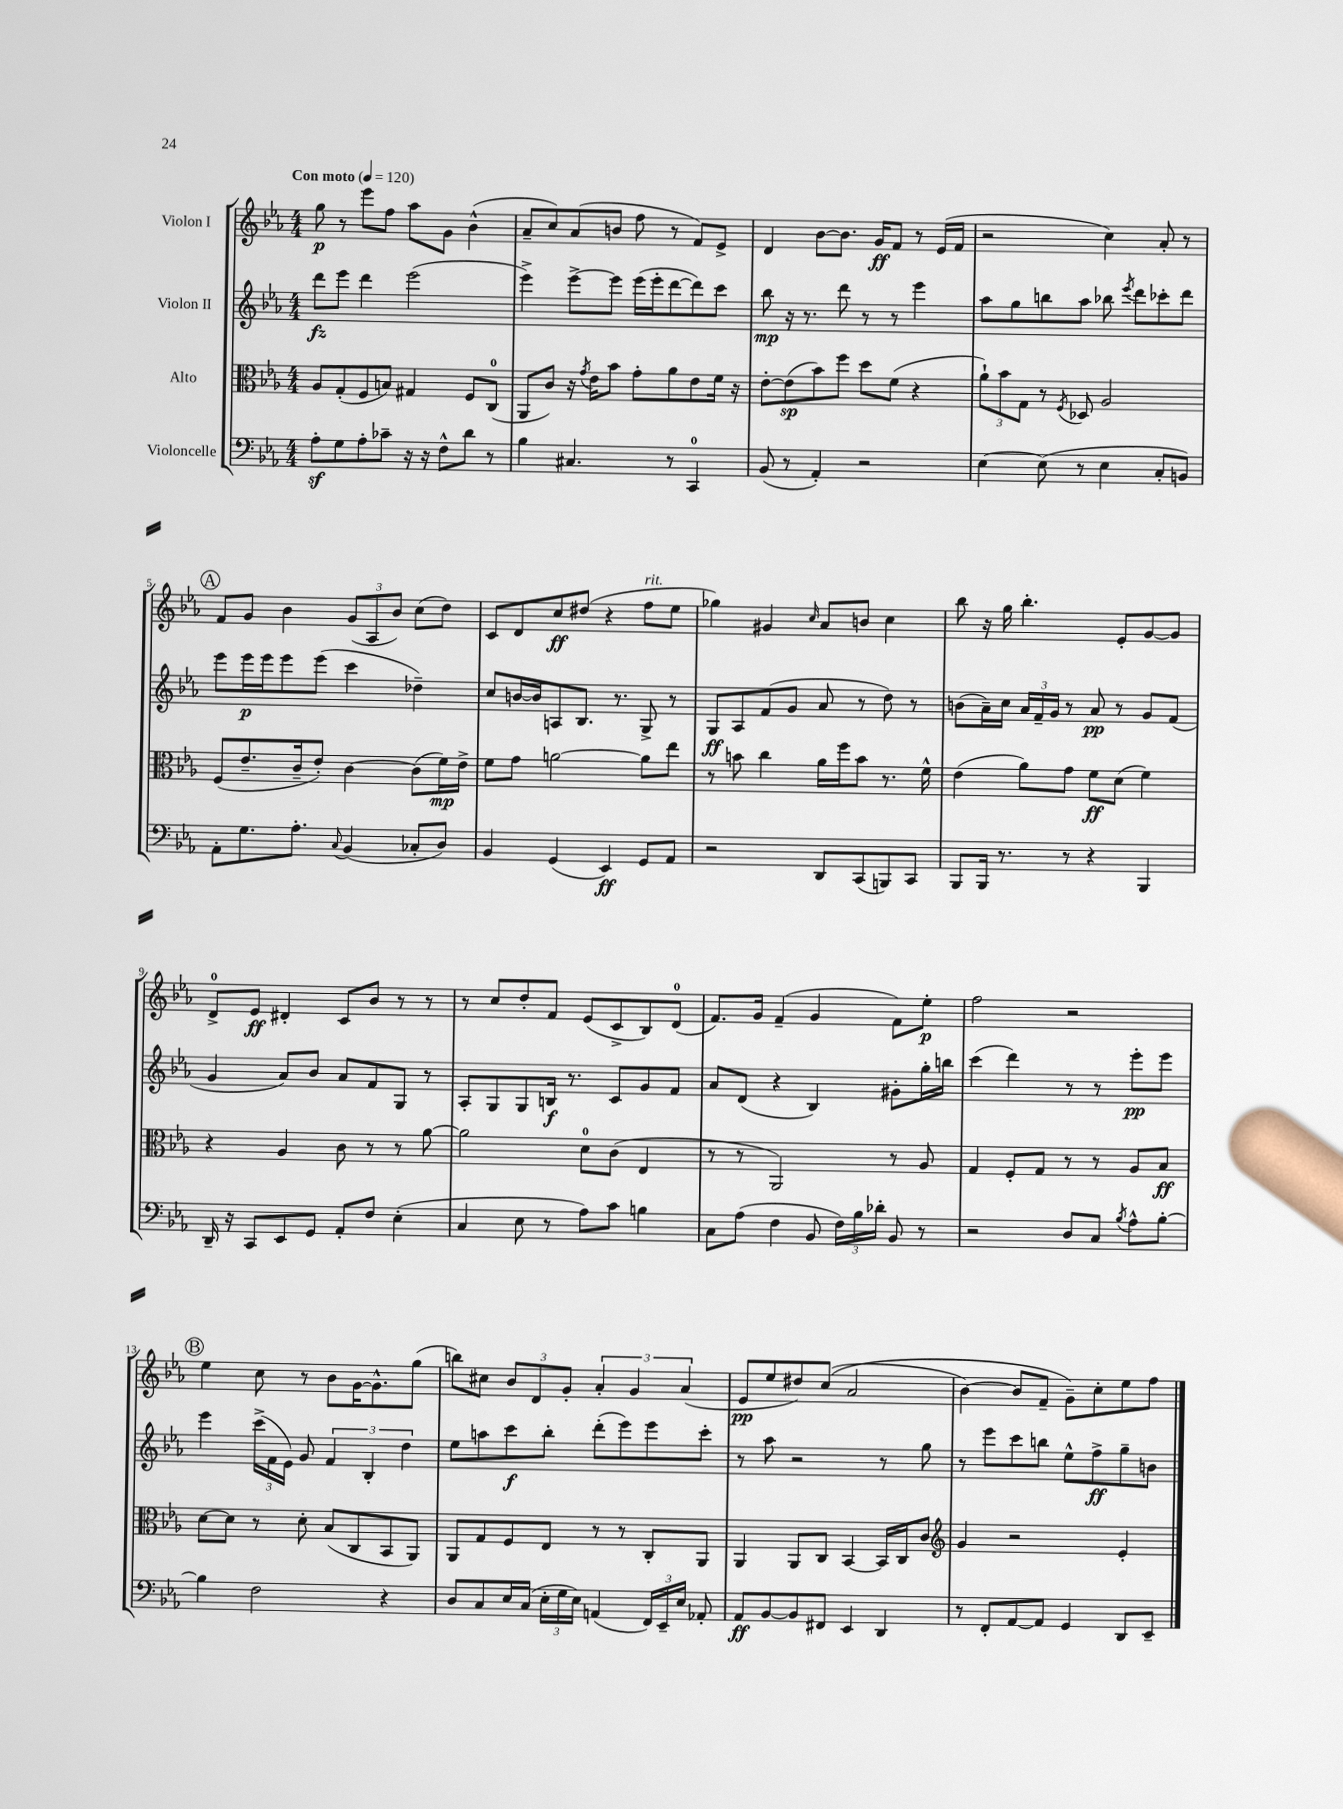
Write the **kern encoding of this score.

**kern	**kern	**kern	**kern
*staff4	*staff3	*staff2	*staff1
*clefF4	*clefC3	*clefG2	*clefG2
*k[b-e-a-]	*k[b-e-a-]	*k[b-e-a-]	*k[b-e-a-]
*M4/4	*M4/4	*M4/4	*M4/4
*MM120	*MM120	*MM120	*MM120
8A-'\L	8A-/L	8ddd\L	8gg\
8G\	(8G'/	8eee-\J	8r
8A-'\	8F/	4ddd\	8eee-\L
8c-~\J	8B/J)	.	8ff\J
16r	4G#/	(2eee-\	8aa-\L
16r	.	.	.
8F^^\L	.	.	8g\J
8d\J	8F/L	.	(4b-^^\
8r	(8C/J	.	.
=	=	=	=
4B-\	8AA-/L	4eee-^\)	8a-~/L
.	8c/J)	.	8cc/)
4.C#/	16r	[8eee-^\L	(8a-/
.	8qg/	.	.
.	16e-\LK	.	.
.	8b-\J	8eee-\]J	8b/J
.	8g'\L	(16eee-\LL	8ff\
.	.	16eee-'\J	.
8r	8a-\	[8ddd\	8r
4CC/	8e-\	8ddd\])	8f/L)
.	16f\Jk	8ccc\J	8e-^/J
.	16r	.	.
=	=	=	=
(8BB-/	[8e-'\L	8bb-\	4d/
8r	(8e-\]	16r	.
.	.	8.r	.
4AA-'/)	8b-\)	.	[8b-\L
.	8ff\J	8ddd\	8.b-\]J
2r	8dd\L	8r	.
.	.	.	16g/LK
.	(8f\J	8r	8f/J
.	4r	4eee-\	8r
.	.	.	(16e-/LL
.	.	.	16f/JJ
=	=	=	=
[4E-\	12a-`\L)	8aa-\L	2r
.	12b-\	.	.
.	.	8gg\	.
.	12G\J	.	.
(8E-\]	8r	8bb\	.
.	8qF/	.	.
8r	8D-/	8aa-\J	.
4E-\	2A-/	8bb-\	4cc\)
.	.	8qeee-/	.
.	.	8ddd\L	.
8C'/L	.	8ccc-'\	8a-'/
8BB/J)	.	8ddd\J	8r
=	=	=	=
8AA-'\L	(8F/L	8eee-\L	8f/L
8.G\	8.e-~/	16eee-\L	8g/J
.	.	16eee-\J	.
.	.	8eee-\	4b-\
8.A-'\J	16c~/k	.	.
.	8e-'/J)	(8eee-\J	.
8qqC/	.	.	.
(4BB-/	[4c\	4ccc\	(12g/L
.	.	.	12A-/
.	.	.	12b-/J)
8C-'/L	(8c\]L	4dd-~\)	(8cc\L
8D/J)	16f\L)	.	8dd\J)
.	16e-^\JJ	.	.
=	=	=	=
4BB-/	8f\L	8cc/L	8c/L
.	8g\J	[16b/L	8d/
.	.	16b/]J	.
(4GG/	[2a\	8A/	8cc/
.	.	8.B-/J	(8dd#/J
4EE-/)	.	.	4r
.	.	8.r	.
8GG/L	8a\]L	8G^/	8ff\L
8AA-/J	8ee-\J	8r	8ee-\J
=	=	=	=
2r	8r	8G/L	4gg-\)
.	8b\	8A-/	.
.	4cc\	(8f/	4g#/
.	.	8g/J	.
.	.	.	16qqcc/
8DD/L	16a-\LL	8a-/	8a-/L
.	16ff\J	.	.
(8CC/	8b\J	8r	8b/J
8BBB/)	8.r	8dd\)	4cc\
8CC/J	.	8r	.
.	16f^^\	.	.
=	=	=	=
8BBB-/L	(4e-\	(8b\L	8bb-\
16BBB-/Jk	.	16a-~\L)	16r
8.r	.	16cc\JJ	16gg\
.	8a-\L)	24a-/LL	4.bb-'\
.	.	24f~/	.
.	.	24g/JJ	.
8r	8g\J	8r	.
4r	8f\L	8a-/	.
.	(8d\J	8r	8e-'/L
4BBB-/	4f\)	8g/L	[8g/
.	.	(8f/J	8g/]J
=	=	=	=
16DD~/	4r	4g/	8d^/L
16r	.	.	.
8CC/L	.	.	8e-/J
8EE-/	4A-/	8a-/L)	4d#'/
8GG/J	.	8b-/J	.
8AA-'/L	8c\	8a-/L	8c/L
8F/J	8r	8f/	8b-/J
(4E-'\	8r	8G/J	8r
.	[8a-\	8r	8r
=	=	=	=
4C/	2a-\]	8A-'/L	8r
.	.	8G/	8cc/L
8E-\	.	8G/	8dd'/
8r	.	16B/Jk	8f/J
.	.	8.r	.
8A-\L)	8d\L	.	(8e-/L
8c\J	(8c\J	8c/L	8c^/
4B\	4E-/	8g/	8B-/)
.	.	8f/J	(8d/J
=	=	=	=
8C\L	8r	8a-/L	8.f/L)
(8A-\J	8r	(8d/J	.
.	.	.	16g/Jk
4F\	2AA-/)	4r	(4f~/
8BB-/	.	4B-/)	4g/
24F\LL)	.	.	.
24B-\	.	.	.
24d-'\JJ	.	.	.
8BB-/	8r	8g#'\L	8f\L)
8r	8A-/	16gg'\L	8ee-'\J
.	.	16bb\JJ	.
=	=	=	=
2r	4G/	(4ccc\	2ff\
.	8F'/L	4ddd\)	.
.	8G/J	.	.
8D/L	8r	8r	2r
8C/J	8r	8r	.
8qB-/	.	.	.
8A-^^\L	8A-/L	8eee-'\L	.
[8B-'\J	8B-/J	8eee-\J	.
=	=	=	=
4B-\]	[8d\L	4eee-\	4ee-\
.	8d\]J	.	.
2F\	8r	(24ccc^\LL	8cc\
.	.	24f\	.
.	.	24e-\JJ)	.
.	8d'\	8g/	8r
.	(8B-/L	6f/	8b-\L
.	8C/	.	[16g\K
.	.	6B-'/	.
.	.	.	8.g^^\]
4r	8BB-/	.	.
.	.	6dd\	.
.	8AA-/J)	.	(8gg\J
=	=	=	=
8D/L	8AA-/L	8ee-\L	8bb\L)
8C/	8G/	8aa\	8cc#\J
16E-/L	8F/	8ccc\	12b-/L
(16C/JJ	.	.	.
.	.	.	12d/
24E-'\LL	8E-/J	8bb-'\J	.
24G\	.	.	12g'/J
24E-\JJ)	.	.	.
(4AA/	8r	(8ddd'\L	6a-'/
.	8r	8eee-\)	.
.	.	.	6g/
24FF/LL)	8C'/L	8eee-\	.
24EE-~/	.	.	.
24E-/JJ	.	.	(6a-/
8AA-'/	8AA-/J	8ccc'\J	.
=	=	=	=
8AA-/L	4AA-/	8r	8e-/L
[8BB-/	.	8aa-\	8ee-/
8BB-/]	8AA-/L	2r	8dd#/)
8FF#/J	8C/J	.	&((8cc/J
4EE-/	[4BB-/	.	2a-/
4DD/	16BB-/]LL	8r	.
.	16C/J	.	.
.	8c/J	8gg\	.
=	=	=	=
*	*clefG2	*	*
8r	4g/	8r	[4b-\)
8FF'/L	.	8eee-\L	.
[8AA-/	2r	8ccc\	8b-/]L
8AA-/]J	.	8bb\J	8f~/J
4GG/	.	8ee-^^\L	8g~\L&)
.	.	8ff^\	8cc'\
8DD/L	4e-'/	8gg~\	8ee-\
8EE-~/J	.	8b\J	8ff\J
==	==	==	==
*-	*-	*-	*-
